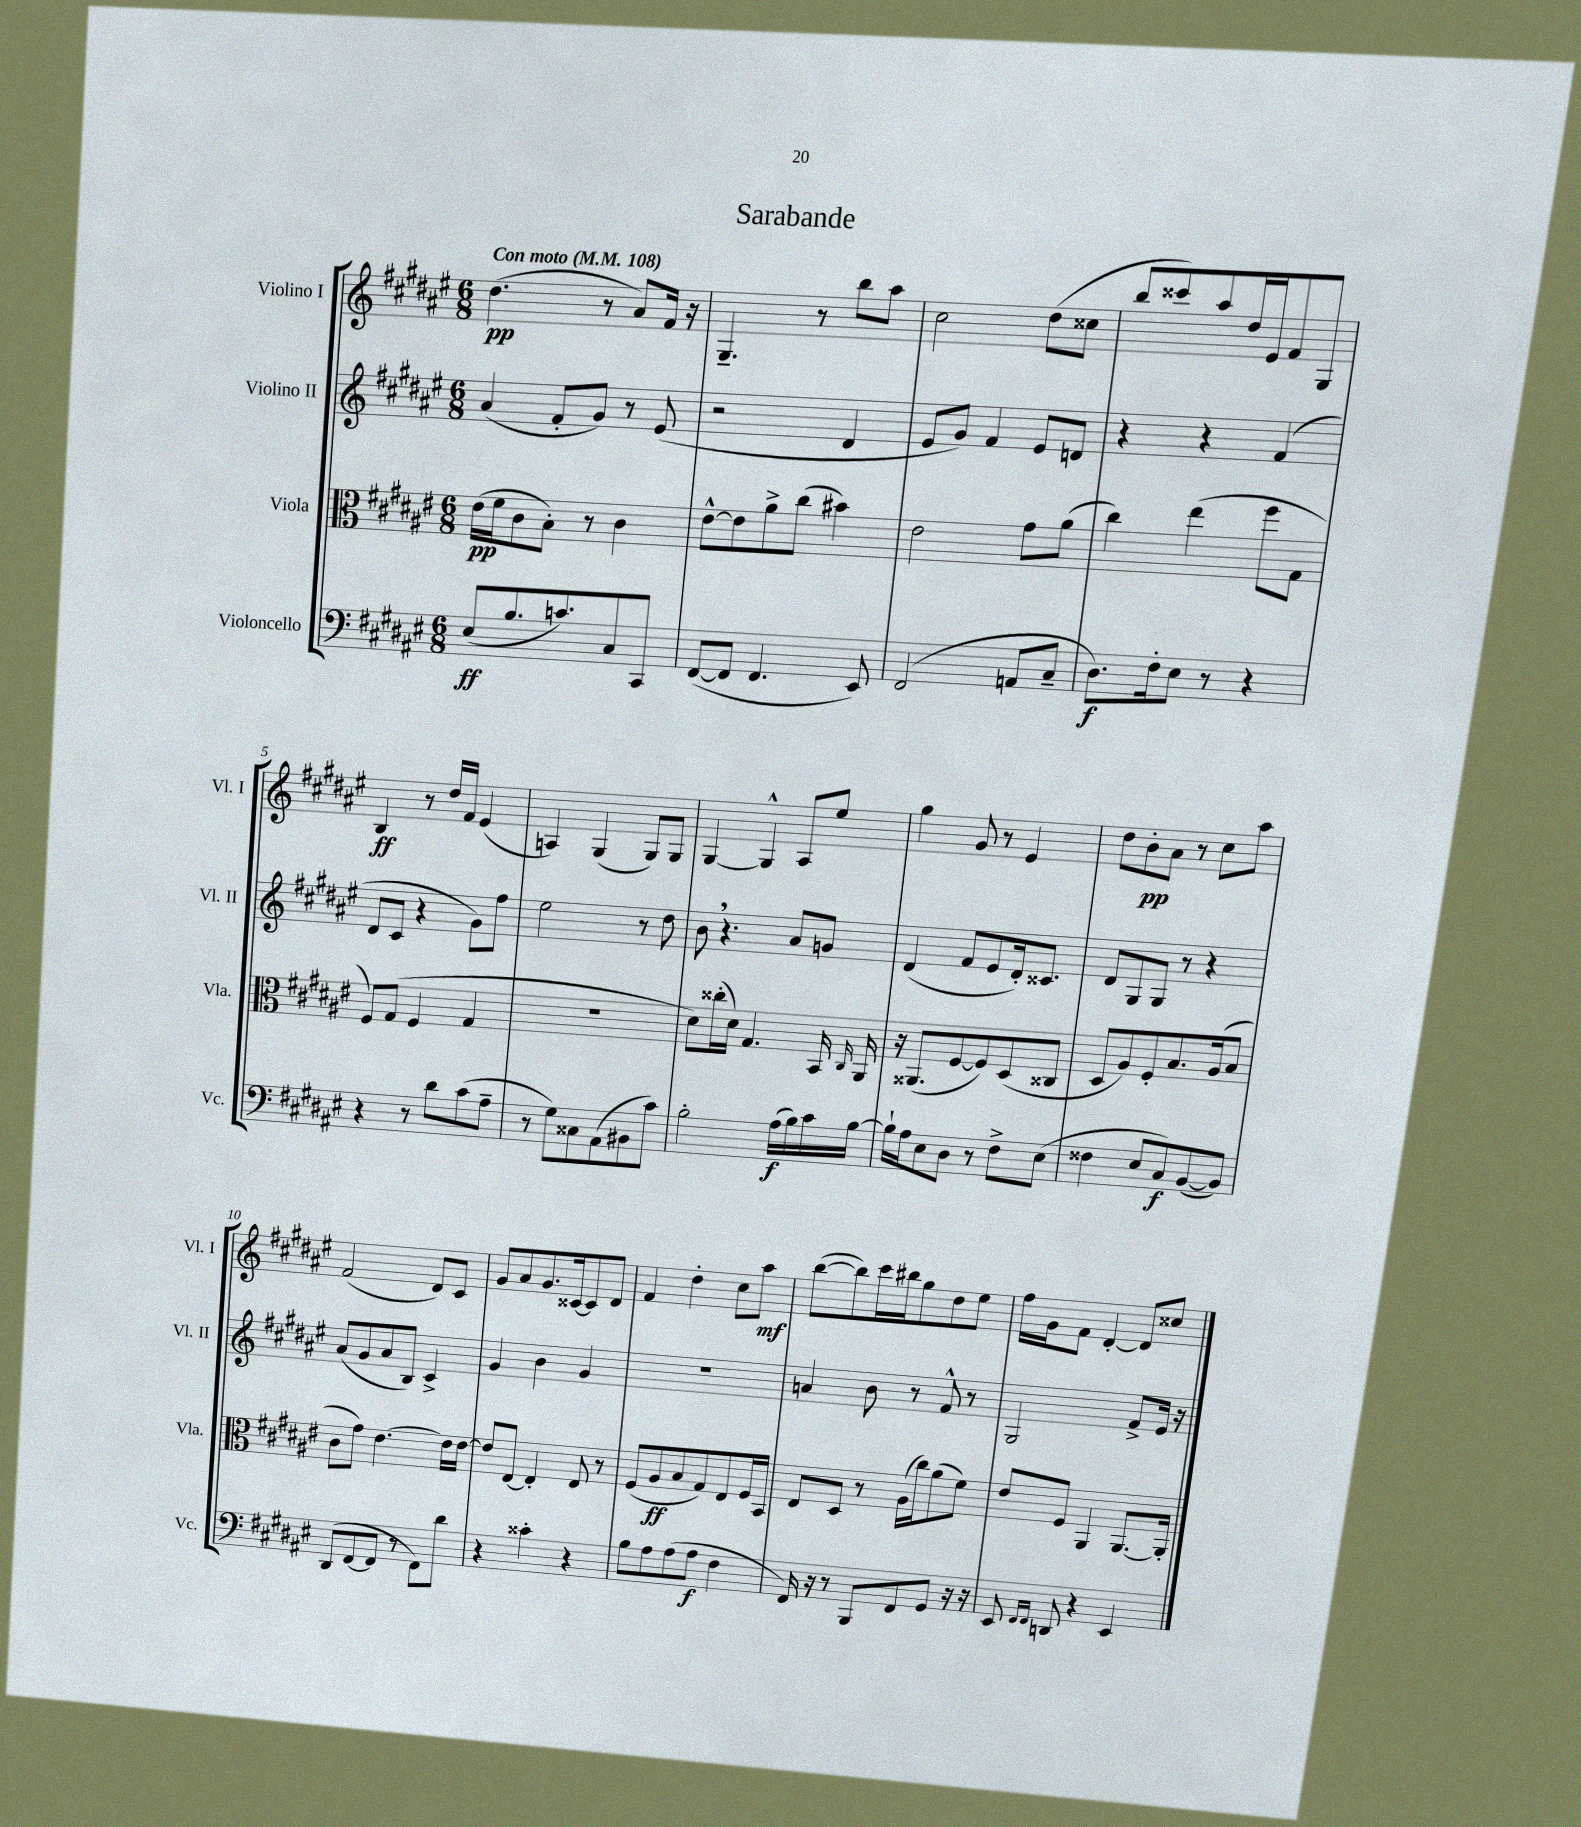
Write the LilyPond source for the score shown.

\header { title = "Sarabande" }
<<
\new StaffGroup <<
\new Staff = "s0" \with { instrumentName = "Violino I" shortInstrumentName = "Vl. I" } {
    \clef treble \key fis \major \numericTimeSignature \time 6/8 \tempo "Con moto" 4 = 108
    \autoBeamOff dis''4.\pp( r8 ais'8[) fis'16] r16 |
    gis4.-- r8 b''8[ ais''8] |
    cis''2 dis''8[( cisis''8] |
    b''8[ cisis'''8) ais''8 dis''16 eis'16 fis'8 gis8] |
    b4\ff r8 dis''16[ fis'16] eis'4( |
    a4) gis4( gis8[) gis8] |
    gis4~ gis4-^ ais8[ eis''8] |
    gis''4 gis'8 r8 eis'4 |
    dis''8[ b'8-.\pp ais'8] r8 cis''8[ ais''8] |
    fis'2( dis'8[) cis'8] |
    gis'8[ ais'8 gis'8. cisis'16~ cisis'8 dis'8] |
    fis'4 dis''4-. cis''8[ ais''8]\mf |
    b''8[~( b''8) cis'''16 bis''16 gis''8 dis''8 eis''8] |
    fis''16[ gis'16 fis'8] dis'4~-. dis'8[ cisis''8] \bar "|." |
}
\new Staff = "s1" \with { instrumentName = "Violino II" shortInstrumentName = "Vl. II" } {
    \clef treble \key fis \major \numericTimeSignature \time 6/8
    \autoBeamOff ais'4( fis'8[-. gis'8]) r8 eis'8( |
    r2 dis'4 |
    eis'8[ gis'8]) fis'4 eis'8[ d'8] |
    r4 r4 fis'4( |
    dis'8[ cis'8] r4 gis'8[) fis''8] |
    eis''2 r8 dis''8 |
    b'8 \breathe r4. ais'8[ g'8] |
    dis'4( fis'8[ eis'8 dis'16-.) cisis'8.] |
    dis'8[ gis8 gis8] r8 r4 |
    ais'8[( gis'8 ais'8 b8]) cis'4-> |
    gis'4 b'4 gis'4 |
    R2. |
    a'4 b'8 r8 fis'8-^ r8 |
    gis2 fis'8[-> eis'16] r16 \bar "|." |
}
\new Staff = "s2" \with { instrumentName = "Viola" shortInstrumentName = "Vla." } {
    \clef alto \key fis \major \numericTimeSignature \time 6/8
    \autoBeamOff eis'16[\pp( fis'16 cis'8 b8]-.) r8 cis'4 |
    eis'8[~-^ eis'8 ais'8-> cis''8]( bis'4) |
    eis'2 gis'8[ ais'8]( |
    cis''4) eis''4( fis''8[ gis8] |
    fis8[) gis8]( fis4 gis4 |
    R2. |
    dis'8[) cisis''16-.( dis'16]) gis4. b,16 \grace { cis16 } ais,16 |
    r16 aisis,8.[( fis8~ fis8) dis8( cisis8] |
    dis8[ ais8) fis8-. b8. ais16( b8] |
    cis'8[ gis'8]) eis'4.~ eis'16[ eis'16]~ |
    eis'8[ eis8]~ eis4-. eis8 r8 |
    fis8[( ais8\ff b8 gis8) eis8 fis16 b,16] |
    eis8[ dis8] r8 ais16[( cis''16) ais'8( fis'8]) |
    eis'8[ fis8] ais,4 ais,8.[~ ais,16]-. \bar "|." |
}
\new Staff = "s3" \with { instrumentName = "Violoncello" shortInstrumentName = "Vc." } {
    \clef bass \key fis \major \numericTimeSignature \time 6/8
    \autoBeamOff eis8[\ff( b8. c'8.) cis8 cis,8] |
    fis,8[~( fis,8] fis,4. eis,8) |
    fis,2( a,8[ cis8]-- |
    dis8.[\f) fis16-. eis8] r8 r4 |
    r4 r8 dis'8[ cis'8( ais8]-- |
    r8 gis8[) cisis8 ais,8( bis,8 cis'8]) |
    b2-. ais16[\f( b16) cis'16 b16]~ |
    b16[-! ais16 eis8 dis8] r8 fis8[-> eis8]( |
    fisis4 eis8[ cis8\f) b,8~( b,8]) |
    dis,8[( fis,8~ fis,8] r8 fis,8[) dis'8] |
    r4 cisis'4-. r4 |
    b8[ ais8 ais8( ais8]\f fis4 |
    fis,16) r16 r8 b,,8[ fis,8 gis,8] r16 r16 |
    eis,8 \grace { fis,16[ fis,16] } d,8 r4 eis,4 \bar "|." |
}
>>
>>
